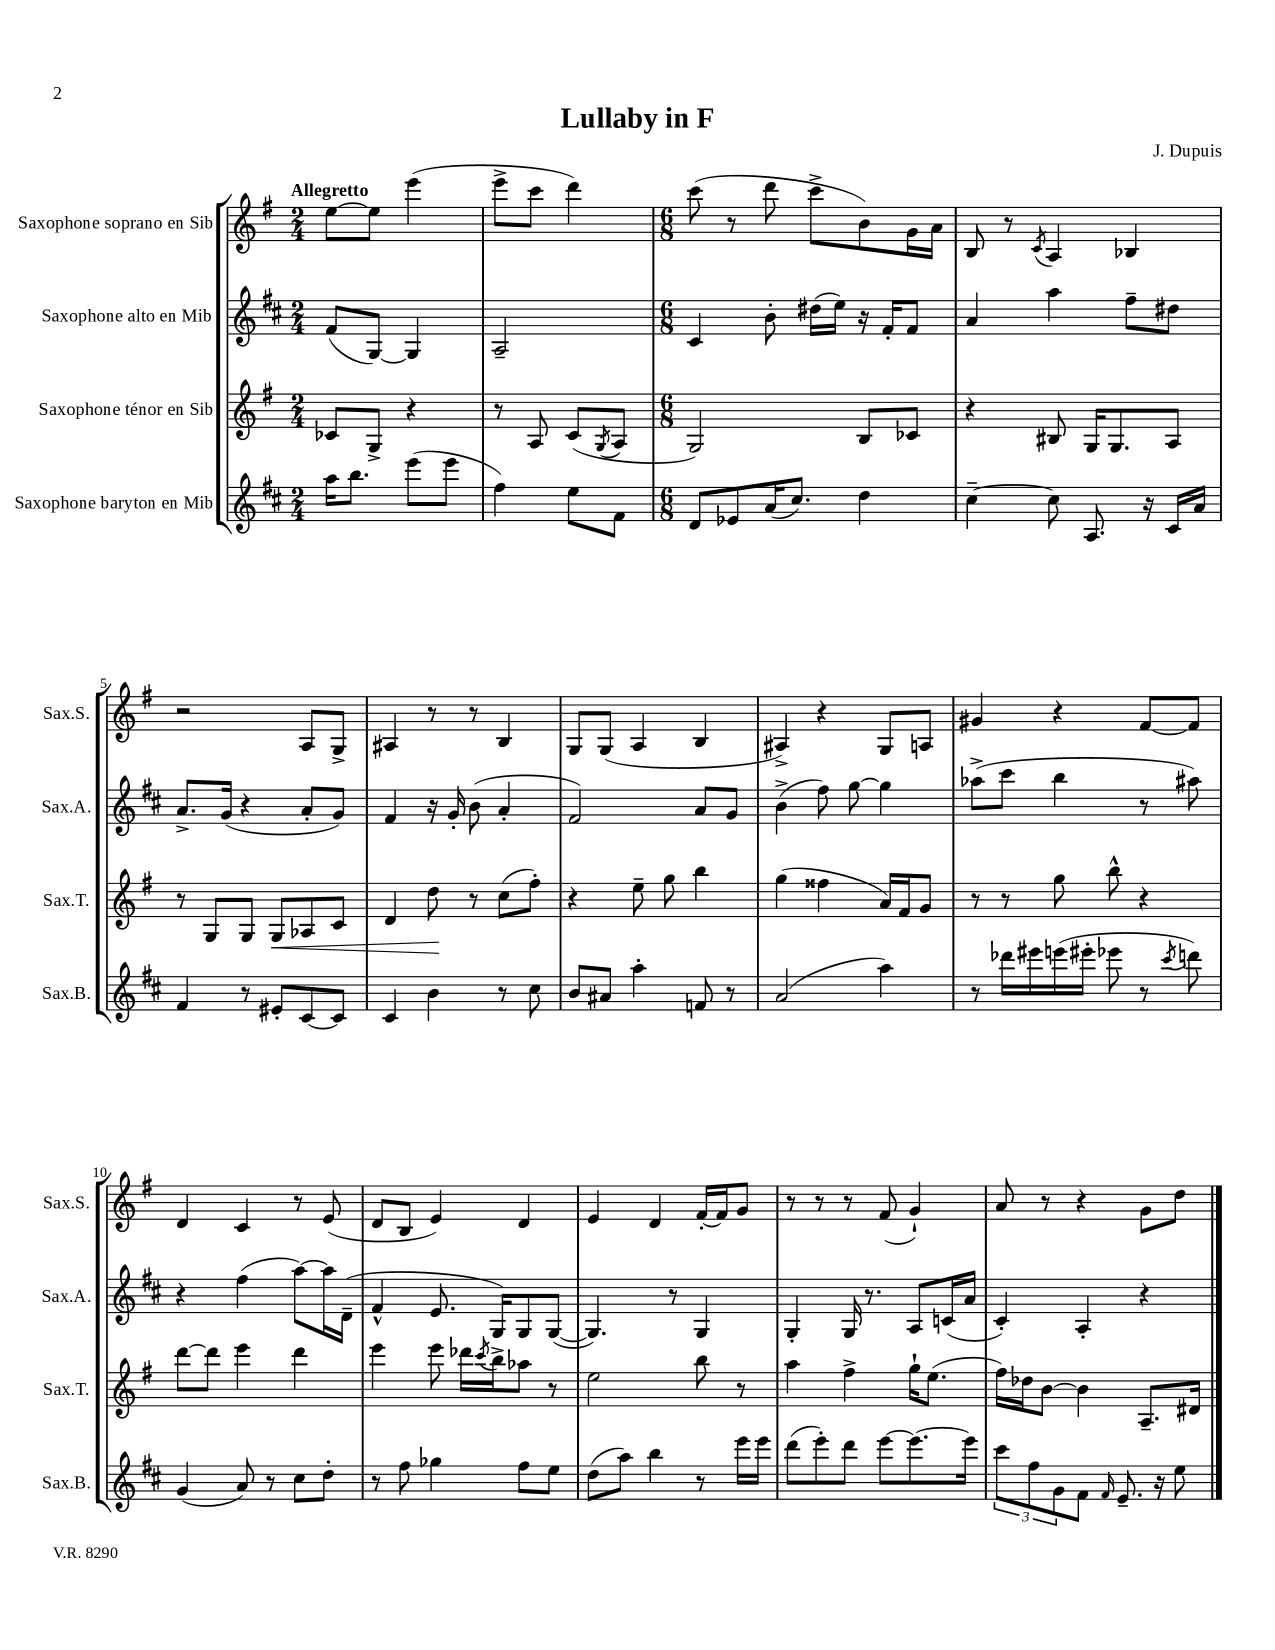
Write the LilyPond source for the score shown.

\header { title = "Lullaby in F" composer = "J. Dupuis" }
<<
\new StaffGroup <<
\new Staff = "s0" \with { instrumentName = "Saxophone soprano en Sib" shortInstrumentName = "Sax.S." } {
    \clef treble \key g \major \numericTimeSignature \time 2/4 \tempo "Allegretto"
    e''8~ e''8 e'''4( |
    e'''8-> c'''8 d'''4) |
    \numericTimeSignature \time 6/8 c'''8( r8 d'''8 c'''8-> b'8) g'16 a'16 |
    b8 r8 \acciaccatura { c'8 } a4 bes4 |
    r2 a8 g8-> |
    ais4 r8 r8 b4 |
    g8 g8( a4 b4 |
    ais4->) r4 g8 a8 |
    gis'4 r4 fis'8~ fis'8 |
    d'4 c'4 r8 e'8( |
    d'8 b8 e'4) d'4 |
    e'4 d'4 fis'16~-. fis'16 g'8 |
    r8 r8 r8 fis'8( g'4-!) |
    a'8 r8 r4 g'8 d''8 \bar "|." |
}
\new Staff = "s1" \with { instrumentName = "Saxophone alto en Mib" shortInstrumentName = "Sax.A." } {
    \clef treble \key d \major \numericTimeSignature \time 2/4
    fis'8( g8~) g4 |
    a2-- |
    \numericTimeSignature \time 6/8 cis'4 b'8-. dis''16( e''16) r16 fis'16-. fis'8 |
    a'4 a''4 fis''8-- dis''8 |
    a'8.-> g'16( r4 a'8-. g'8) |
    fis'4 r16 g'16-. b'8( a'4-. |
    fis'2) a'8 g'8 |
    b'4->( fis''8) g''8~ g''4 |
    aes''8->( cis'''8 b''4 r8 ais''8) |
    r4 fis''4( a''8~) a''16 d'16--( |
    fis'4-^ e'8. g16) g8 g8~( |
    g4.) r8 g4 |
    g4-. g16 r8. a8 c'16( a'16 |
    cis'4-.) a4-. r4 \bar "|." |
}
\new Staff = "s2" \with { instrumentName = "Saxophone ténor en Sib" shortInstrumentName = "Sax.T." } {
    \clef treble \key g \major \numericTimeSignature \time 2/4
    ces'8 g8-> r4 |
    r8 a8 c'8( \acciaccatura { g8 } a8 |
    \numericTimeSignature \time 6/8 g2) b8 ces'8 |
    r4 bis8 g16 g8. a8 |
    r8 g8 g8 g8\< aes8 c'8 |
    d'4 d''8\! r8 c''8( fis''8-.) |
    r4 e''8-- g''8 b''4 |
    g''4( fisis''4 a'16) fis'16 g'8 |
    r8 r8 g''8 b''8-^ r4 |
    d'''8~ d'''8 e'''4 d'''4 |
    e'''4 e'''8 des'''16 \acciaccatura { c'''8 } b''16-> aes''8 r8 |
    e''2 b''8 r8 |
    a''4 fis''4-> g''16-! e''8.( |
    fis''16) des''16 b'8~ b'4 a8.-- dis'16 \bar "|." |
}
\new Staff = "s3" \with { instrumentName = "Saxophone baryton en Mib" shortInstrumentName = "Sax.B." } {
    \clef treble \key d \major \numericTimeSignature \time 2/4
    a''16 b''8. e'''8( e'''8 |
    fis''4) e''8 fis'8 |
    \numericTimeSignature \time 6/8 d'8 ees'8 a'16( cis''8.) d''4 |
    cis''4~-- cis''8 a8. r16 cis'16 a'16 |
    fis'4 r8 eis'8-. cis'8~ cis'8 |
    cis'4 b'4 r8 cis''8 |
    b'8 ais'8 a''4-. f'8 r8 |
    a'2( a''4) |
    r8 des'''16 eis'''16 e'''16( eis'''16-. ees'''8 r8 \acciaccatura { cis'''8 } d'''8) |
    g'4( a'8) r8 cis''8 d''8-. |
    r8 fis''8 ges''4 fis''8 e''8 |
    d''8( a''8) b''4 r8 e'''16 e'''16 |
    d'''8( e'''8-.) d'''8 e'''8~ e'''8.~ e'''16 |
    \tuplet 3/2 { cis'''8 fis''8 g'8 } fis'8 \grace { fis'16 } e'8.-- r16 e''8 \bar "|." |
}
>>
>>
